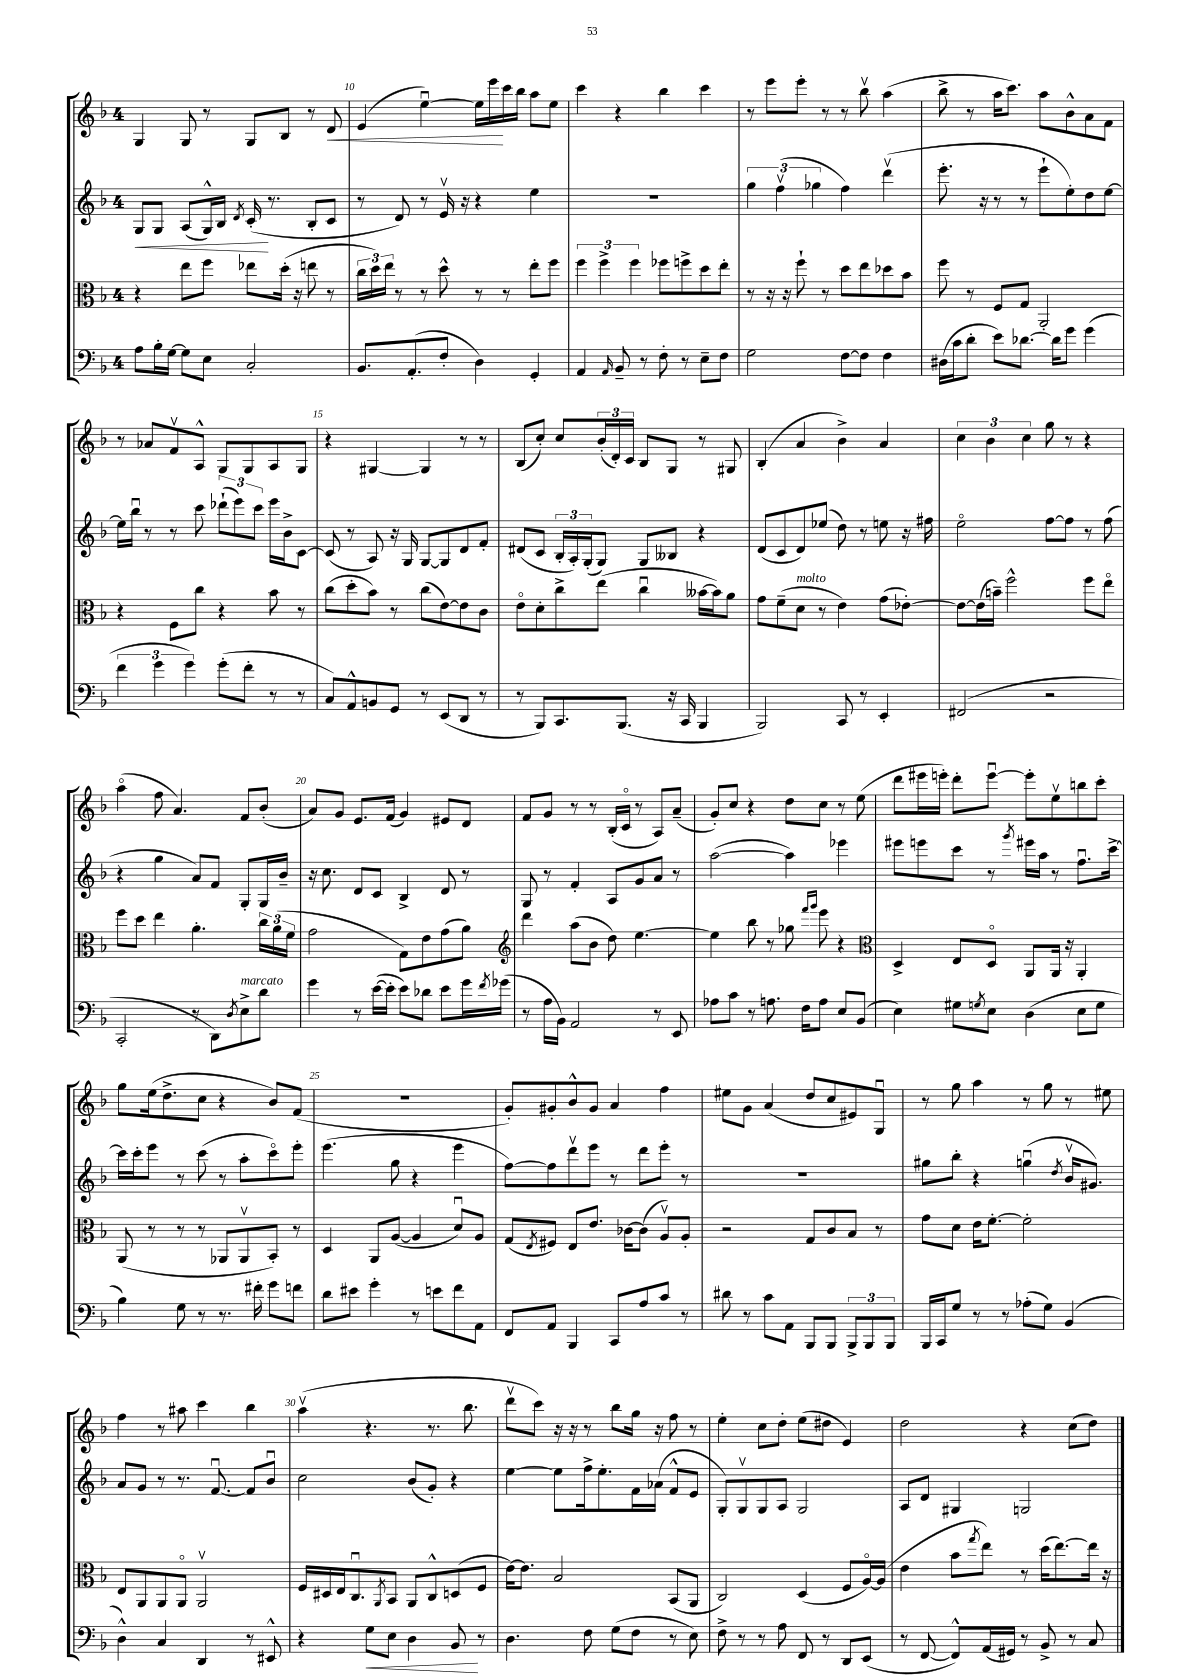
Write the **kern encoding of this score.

**kern	**kern	**kern	**kern
*staff4	*staff3	*staff2	*staff1
*clefF4	*clefC3	*clefG2	*clefG2
*k[b-]	*k[b-]	*k[b-]	*k[b-]
*M4/4	*M4/4	*M4/4	*M4/4
8A\L	4r	8G/L	4G/
16B-'\L	.	8G/J	.
[16G\JJ	.	.	.
8G\]L	8ee\L	(8A/L	8G/
8E\J	8ff\J	16G^^/L)	8r
.	.	16B-/JJ	.
.	.	8qd/	.
2C'/	8ee-\L	(16c'/	8G/L
.	.	8.r	.
.	(16dd'\Jk	.	8B-/J
.	16r	.	.
.	8ee\	8B-'/L	8r
.	8r	8c/J	8d/
=	=	=	=
8.BB-/L	24cc\LL	8r	(4e/
.	24dd\)	.	.
.	24ee\JJ	.	.
.	8r	8d/)	.
(8.AA'/	.	.	.
.	8r	8r	[4eeu\)
8F'/J	8dd^^\	16ev/	.
.	.	16r	.
4D\)	8r	4r	16ee\]LL
.	.	.	16eee\
.	8r	.	16ccc\
.	.	.	16bb-\JJ
4GG'/	8ee'\L	4ee\	8aa\L
.	8ff\J	.	8ee\J
=	=	=	=
4AA/	6ff\	1r	4ccc\
.	6ff^\	.	.
16qqAA/	.	.	.
8BB-~/	.	.	4r
.	6ff\	.	.
8r	.	.	.
8F'\	8ff-\L	.	4bb-\
8r	8ff^\	.	.
8E~\L	8dd\	.	4ccc\
8F\J	8ee'\J	.	.
=	=	=	=
2G\	8r	6gg\	8r
.	16r	.	8eee\L
.	.	(6ffv\	.
.	16r	.	.
.	8ff`\	.	8eee'\J
.	.	6gg-\	.
.	8r	.	8r
[8F\L	8dd\L	4ff\)	8r
8F\]J	8ee\	.	8bb-v\
4F\	8dd-\	(4dddv\	(4aa\
.	8b-\J	.	.
=	=	=	=
(16D#\LL	8ff\	8.eee'\	8bb-^\
16c\J	.	.	.
8d'\J	8r	.	8r
.	.	16r	.
8e\L)	8F/L	8r	16aa\LK
.	.	.	8.ccc\J)
[8.d-\J	8G/J	8r	.
.	2AA'/	8eee`\L	8aa\L
16d-\]LK	.	.	.
8g\J	.	8ee'\)	8b-^^\
(4g\	.	8dd\	8a\
.	.	[8ee\J	8f\J
=	=	=	=
6f\	4r	16ee\]LL	8r
.	.	16bb-u\JJ	.
.	.	8r	8a-/L
6g\	.	.	.
.	8F\L	8r	8fv/
6g\)	.	.	.
.	8cc\J	8ccc\	8A^^/J
(8g'\L	4r	(12ddd-`\L	8G/L
.	.	12eee\)	.
8f'\J	.	.	8G/
.	.	12ccc\J	.
8r	8b-\	16eee\LL	8A/
.	.	16b-^\J	.
8r	8r	[8c\J	8G/J
=	=	=	=
8C/L)	(8cc\L	(8c/]	4r
8AA^^/	8dd'\	8r	.
8BB/	8b-\J)	8A/)	[4G#/
8GG/J	8r	16r	.
.	.	16G/	.
8r	(8cc\L	[8G/L	4G#/]
(8EE/L	[8e\)	8G/]	.
8DD/J	8e\]	8d/	8r
8r	8c\J	8f'/J	8r
=	=	=	=
8r	8eo\L	(8d#/L	(8B-/L
8BBB-/L)	8d'\	8c/J	8cc'/J)
8.CC/	8cc^\	24B-'/LL	8cc/L
.	.	24A'/)	.
.	.	(24G'/J	.
.	(8ee\J	8G/J)	(24b-'/L
.	.	.	24d'/)
(8.BBB-/J	.	.	.
.	.	.	24c/JJ
.	4ccu\	8G/L	8B-/L
16r	.	8B--/J	8G/J
16CC/	.	.	.
4BBB-/	[16b--\LL	4r	8r
.	16b--\]J)	.	.
.	8a\J	.	8G#/
=	=	=	=
2BBB-/)	8g\L	(8d/L	(4B-'/
.	(8f~\	8c/	.
.	8d\J	8d/)	4a/
.	8r	(8ee-/J	.
8CC/	4e\)	8dd\)	4b-^\)
8r	.	8r	.
4EE'/	(8g\L	8ee\	4a/
.	[8e-'\J)	16r	.
.	.	16ff#\	.
=	=	=	=
(2FF#/	8e-\_L	2eeo\	6cc\
.	(16e-\]L	.	.
.	.	.	6b-\
.	16b~\JJ)	.	.
.	2ff^^\	.	.
.	.	.	6cc\
2r	.	[8ff\L	8gg\
.	.	8ff\]J	8r
.	8ff\L	8r	4r
.	8eeo\J	(8ff\	.
=	=	=	=
2CC'/	8ff\L	4r	(4aao\
.	8dd\J	.	.
.	4ee\	4gg\	8ff\
.	.	.	4.a/)
8r	4.a'\	8a/L)	.
8DD\L)	.	8f/J	.
8qD/	.	.	.
8E^\	.	8G'/L	8f/L
8d\J	24cc\LL	16G/L	(8b-'/J
.	(24a\	.	.
.	.	16b-~/JJ	.
.	24f\JJ	.	.
=	=	=	=
4g\	2g\	16r	8a/L)
.	.	8.cc\	.
.	.	.	8g/J
8r	.	8d/L	8.e/L
([16e\LL	.	8c/J	.
16e'\]JJ	.	.	(16f/Jk
8e\L)	8G\L)	4B-^/	4g/)
8d-\J	8e\	.	.
8e\L	(8g\	8d/	8e#/L
16g\L	8a\J)	8r	8d/J
8qf/	.	.	.
(16g-\JJ	.	.	.
=	=	=	=
*	*clefG2	*	*
8r	4ddd\	8G/	8f/L
16A\LL	.	8r	8g/J
16BB-\JJ)	.	.	.
2AA/	(8aa\L	4f'/	8r
.	8b-\J	.	8r
.	8dd\)	8A/L	(16B-'/LL
.	.	.	16co/JJ
.	[4.ee\	8g/	8r
8r	.	8a/J	8A/L)
8EE/	.	8r	(8a~/J
=	=	=	=
8A-\L	4ee\]	([2aa\	8g'/L)
8c\J	.	.	8cc/J
8r	8bb-\	.	4r
8.A\	8r	.	.
.	8gg-\	4aa\])	8dd\L
16F\LK	.	.	.
.	16qqfff/LL	.	.
.	16qqggg/JJ	.	.
8A\J	8eee\	.	8cc\J
8E/L	4r	4eee-\	8r
(8BB-/J	.	.	(8ee\
=	=	=	=
*	*clefC3	*	*
4E\)	4D^/	8eee#\L	8ddd\L
.	.	8eee\	16eee#\L
.	.	.	16eee'\JJ)
8G#\L	8E/L	8ccc\J	8ddd'\L
8qG/	.	.	.
8E\J	8Do/J	8r	[8eeeu\J
.	.	8qggg/	.
(4D\	8AA/L	16eee#\LL	8eee'\]L
.	.	16aa\JJ	.
.	16AA/Jk	8r	8eev\
.	16r	.	.
8E\L	4AA'/	8.ffu\L	8bb\
8G\J	.	.	8ccc'\J
.	.	[16ccc^\Jk	.
=	=	=	=
4B-\)	(8AA/	16ccc\]LL	8gg\L
.	.	16ccc'\J	.
.	8r	8eee\J	(16ee\k
.	.	.	8.dd^\
8G\	8r	8r	.
8r	8r	(8ccc\	8cc\J
8.r	8AA-/L	8r	4r
.	8AA-v/	8aa'\L	.
16f#'\	.	.	.
8g\L	8BB-'/J)	8ccco\)	8b-/L)
8f\J	8r	8eee'\J	(8f/J
=	=	=	=
8d\L	4D/	(4.eee\	1r
8e#\J	.	.	.
4g'\	8AA/L	.	.
.	([8A/J	8gg\	.
8r	4A/]	4r	.
8e\L	.	.	.
8f\	8du/L)	4eee\	.
8AA\J	8A/J	.	.
=	=	=	=
8FF/L	(8G/L	[8ff\L)	8g'/L)
.	8qE/	.	.
8AA/J	8F#/J)	8ff\]	8g#'/
4BBB-/	8E/L	8dddv\	8b-^^/
.	8.e/J	8eee\J	8g#/J
8CC/L	.	8r	4a/
.	[16c-\LK	.	.
8A/	(8c-\]J	8ddd\L	.
8c/J	8Av/L)	8eee'\J	4ff\
8r	8A'/J	8r	.
=	=	=	=
8d#\	2r	1r	8ee#\L
8r	.	.	8g\J
8c\L	.	.	(4a/
8AA\J	.	.	.
8BBB-/L	8G/L	.	8dd/L
8BBB-/J	8c/	.	8cc/
12BBB-^/L	8B-/J	.	8e#/)
12BBB-/	.	.	.
.	8r	.	8Gu/J
12BBB-/J	.	.	.
=	=	=	=
16BBB-/LL	8g\L	8gg#\L	8r
16CC/J	.	.	.
8G/J	8d\J	8bb-'\J	8gg\
8r	16e\LK	4r	4aa\
.	[8.f'\J	.	.
8r	.	.	.
(8A-'\L	2f'\]	(4ggu\	8r
8G\J)	.	.	8gg\
.	.	8qdd/	.
(4BB-/	.	16b-v/LK	8r
.	.	8.g#/J)	.
.	.	.	8ee#\
=	=	=	=
4D^^\)	8E/L	8a/L	4ff\
.	8AA/	8g/J	.
4C/	8AA/	8r	8r
.	8AAo/J	8.r	8aa#\
4DD/	2AAv/	.	4ccc\
.	.	[8.fu/	.
8r	.	8f/]L	4bb-\
8EE#^^/	.	8b-u/J	.
=	=	=	=
4r	16F/LL	2cc\	(4aav\
.	16D#/	.	.
.	16E/J	.	.
.	8.Cu/	.	.
8G\L	.	.	4.r
.	8qAA/	.	.
8E\J	8BB-/J	.	.
4D\	8AA/L	(8b-/L	.
.	8C^^/	8g'/J)	8.r
8BB-/	(8D/	4r	.
.	.	.	8.bb-\
8r	8F/J	.	.
=	=	=	=
4.D\	[16e\LK)	[4ee\	8dddv\L
.	8.e\]J	.	.
.	.	.	8ccc\J)
.	2B-/	8ee\]L	16r
.	.	.	16r
8F\	.	16ff^\k	8r
.	.	8.ee'\	.
(8G\L	.	.	8bb-\L
8F\J	.	16f\L	16gg\Jk
.	.	(16a-\JJ	16r
8r	(8BB-/L	8f^^/L	8ff\
8E\)	8AA/J	8e/J	8r
=	=	=	=
8F^\	2C/)	8G'/L)	4ee'\
8r	.	8Gv/	.
8r	.	8G/	8cc\L
8A\	.	8A/J	8dd'\J
8FF/	(4D/	2G/	(8ee\L
8r	.	.	8dd#\J
8DD/L	8F/L	.	4e/)
(8EE/J	[16Ao/L)	.	.
.	(16A/]JJ	.	.
=	=	=	=
8r	4e\	8A/L	2dd\
[8FF/	.	8d/J	.
8FF^^/]L)	8b-\L	4G#/	.
.	8qgg/	.	.
(16AA/L	8ee\J)	.	.
16GG#/JJ)	.	.	.
8r	8r	2G/	4r
8BB-^/	(16dd\LK	.	.
.	[8.ee\)	.	.
8r	.	.	(8cc\L
8C/	16ee\]Jk	.	8dd\J)
.	16r	.	.
==	==	==	==
*-	*-	*-	*-
